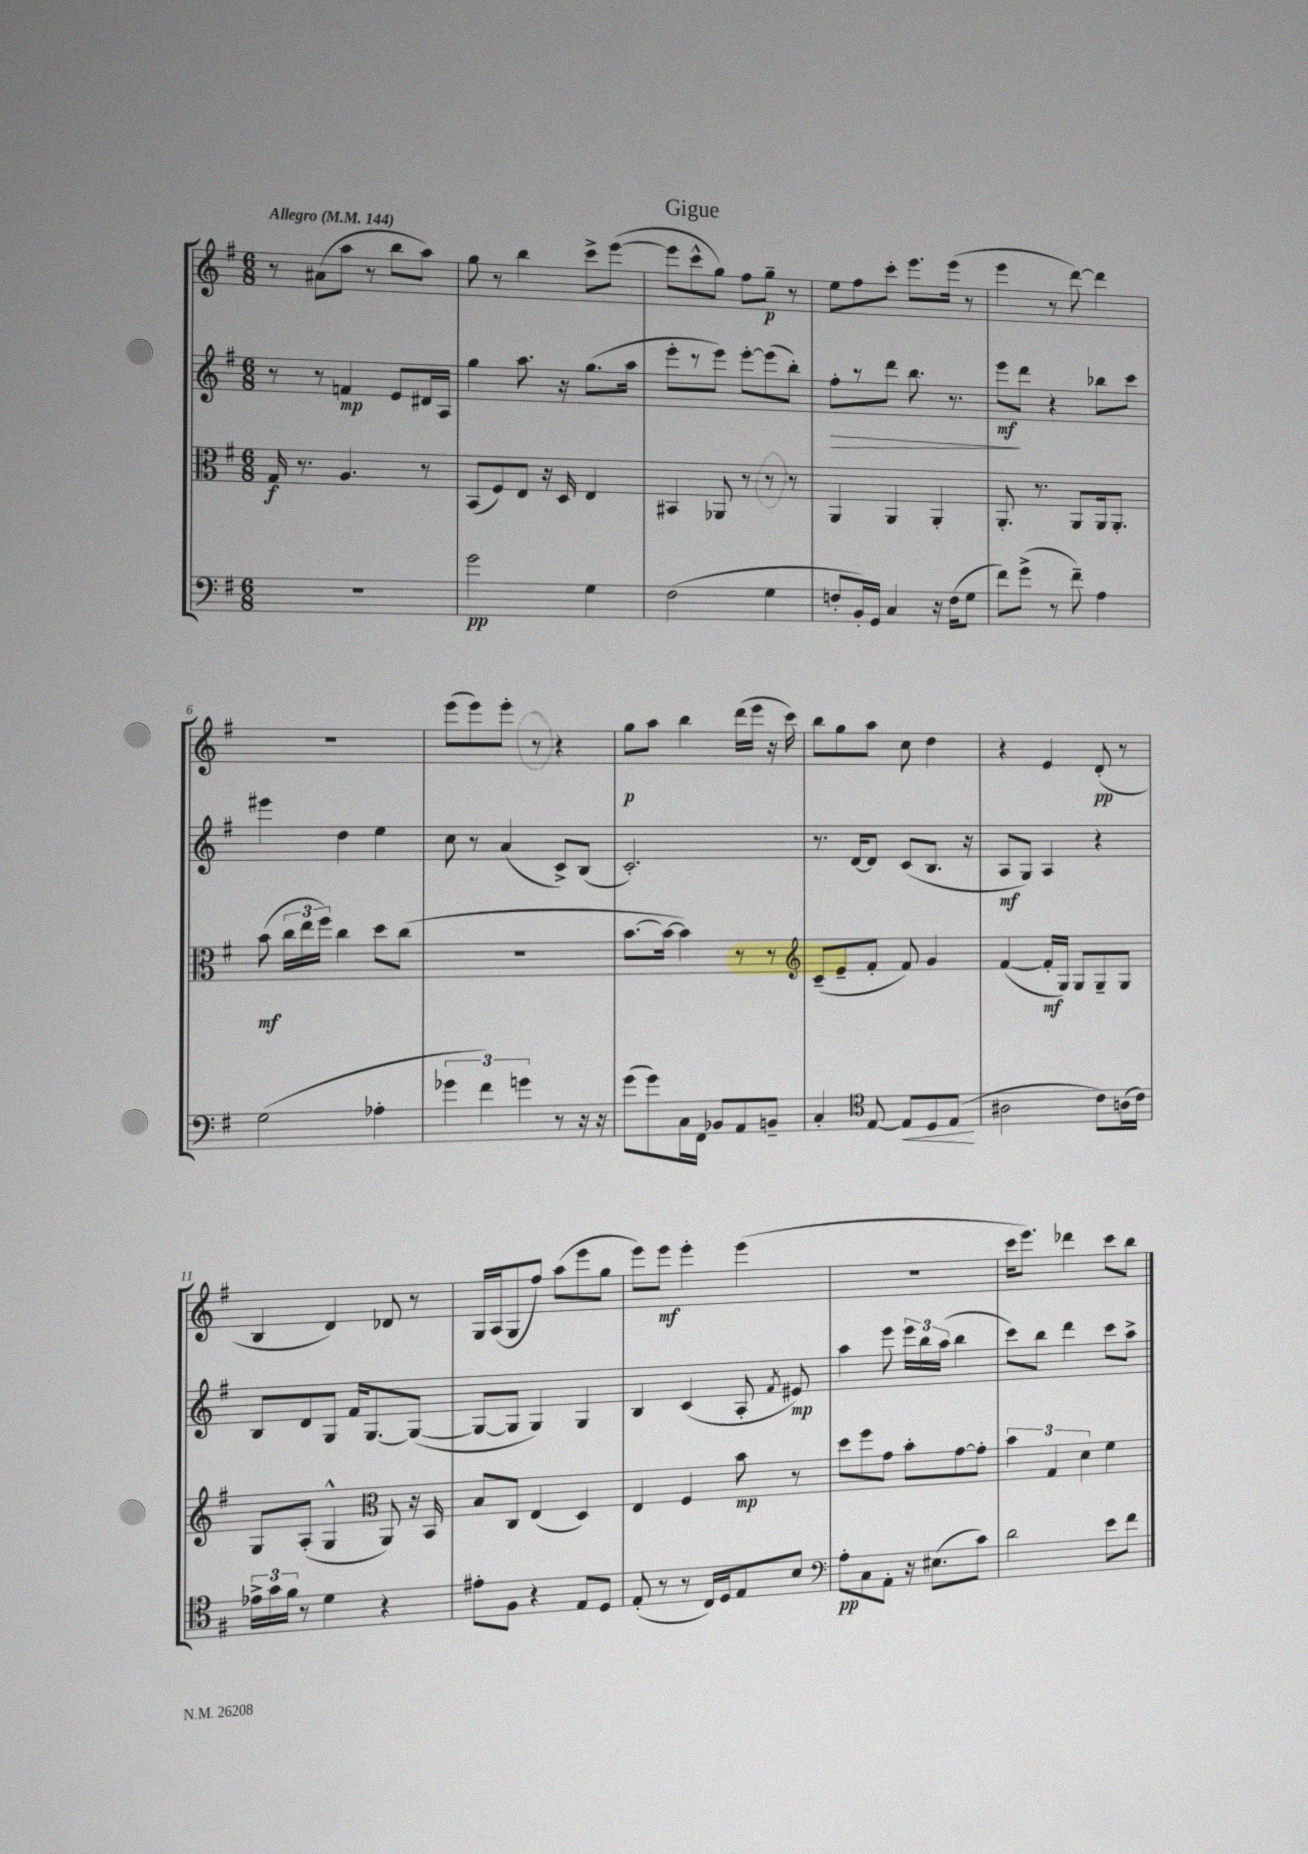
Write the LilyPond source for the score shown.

\header { title = "Gigue" }
<<
\new StaffGroup <<
\new Staff = "s0" {
    \clef treble \key g \major \numericTimeSignature \time 6/8 \tempo "Allegro" 4 = 144
    \autoBeamOff r8 ais'8[( a''8] r8 b''8[ a''8]) |
    g''8 r8 b''4 c'''8[-> e'''8]~( |
    e'''8[ c'''8-^ g''8]) fis''8[ g''8]--\p r8 |
    e''8[ fis''8 c'''8]-. e'''8.[ e'''16]( r8 |
    e'''4 r8 d'''8~) d'''4 |
    R2. |
    e'''8[( e'''8) e'''8]-. r8 r4 |
    g''8[\p a''8] b''4 d'''16[( e'''16] r16 c'''16) |
    b''8[ g''8 a''8] c''8 d''4 |
    r4 e'4 d'8-.\pp( r8 |
    b4 d'4) des'8 r8 |
    g16[ a16( g8 fis''8]) a''8[( e'''8 g''8] |
    e'''8[) e'''8]\mf e'''4-. e'''4( |
    R2. |
    c'''16[ e'''8.]) des'''4 c'''8[ b''8] \bar "|." |
}
\new Staff = "s1" {
    \clef treble \key g \major \numericTimeSignature \time 6/8
    \autoBeamOff r8 r8 f'4\mp e'8[ dis'16 a16] |
    g''4 a''8. r16 g''8.[( a''16] |
    e'''8[-. r8 e'''8]) e'''8[~-. e'''8( b''8]-.) |
    fis''8[-.\> r8 d'''8] b''8. r8. |
    e'''8[\mf\! d'''8] r4 bes''8[ c'''8] |
    eis'''4 d''4 e''4 |
    c''8 r8 a'4( c'8[->) b8]( |
    c'2.-.) |
    r8. d'16[~ d'8] c'8[( b8.] r16 |
    a8[\mf g8]) a4 r4 |
    b8[ d'8 g8] fis'16[ g8.~ g8]~( |
    g8[~ g8] g4) g4 |
    b4 c'4( a8-. \acciaccatura { fis'8 } eis'8\mp) |
    a''4 e'''8 \tuplet 3/2 { e'''16[ b''16 a''16]( } b''4 |
    c'''8[) b''8] d'''4 c'''8[ a''8]-> \bar "|." |
}
\new Staff = "s2" {
    \clef alto \key g \major \numericTimeSignature \time 6/8
    \autoBeamOff g16\f r8. a4. r8 |
    b,8[( fis8) e8] r16 d16 e4 |
    bis,4 aes,8 r8 r8 r8 |
    a,4 a,4 a,4-. |
    a,8.-. r8. a,8[ a,16 a,8.]-. |
    b'8\mf( \tuplet 3/2 { c''16[ e''16 fis''16]) } c''4 d''8[ c''8]( |
    R2. |
    b'8.[~ b'16]~ b'4) r8 r8 |
    \clef treble c'8[--( e'8-- fis'8]-. fis'8) g'4 |
    fis'4~( fis'16[-.\mf g16]) g8[ g8-- g8] |
    g8[ a8]-.( g4-^ \clef alto a,8) r16 b,16 |
    b8[ c8] e4( d4) |
    e4 fis4 b'8\mp r8 |
    d''8[ fis''8 g'8] b'8[-. g'8~ g'8]-. |
    \tuplet 3/2 { b'4 g4 d'4 } fis'4 \bar "|." |
}
\new Staff = "s3" {
    \clef bass \key g \major \numericTimeSignature \time 6/8
    \autoBeamOff R2. |
    g'2\pp g4 |
    fis2( g4 |
    f8[-. b,16-.) g,16] c4 r16 f16[( g8] |
    fis'8[) g'8]->( r8 fis'8--) a4 |
    g2( aes4-. |
    \tuplet 3/2 { ges'4 fis'4) g'4 } r8 r16 r16 |
    g'8[( g'8) c16 fis,16] bes,8[ a,8 b,8]-- |
    c4-. \clef tenor e8~ e8[\< d8 e8]\!( |
    ais2 c'8[) a16( c'16]) |
    \tuplet 3/2 { ees'16[-> g'16 fis'16] } r8 d'4 r4 |
    eis'8[-. fis8] r4 e8[ d8] |
    e8-.( r8 r8 c16[) d16 e8 b8] |
    \clef bass a8[-.\pp c8 a,8]-. r16 eis8.[( c'8]) |
    d'2 e'8[ fis'8] \bar "|." |
}
>>
>>
